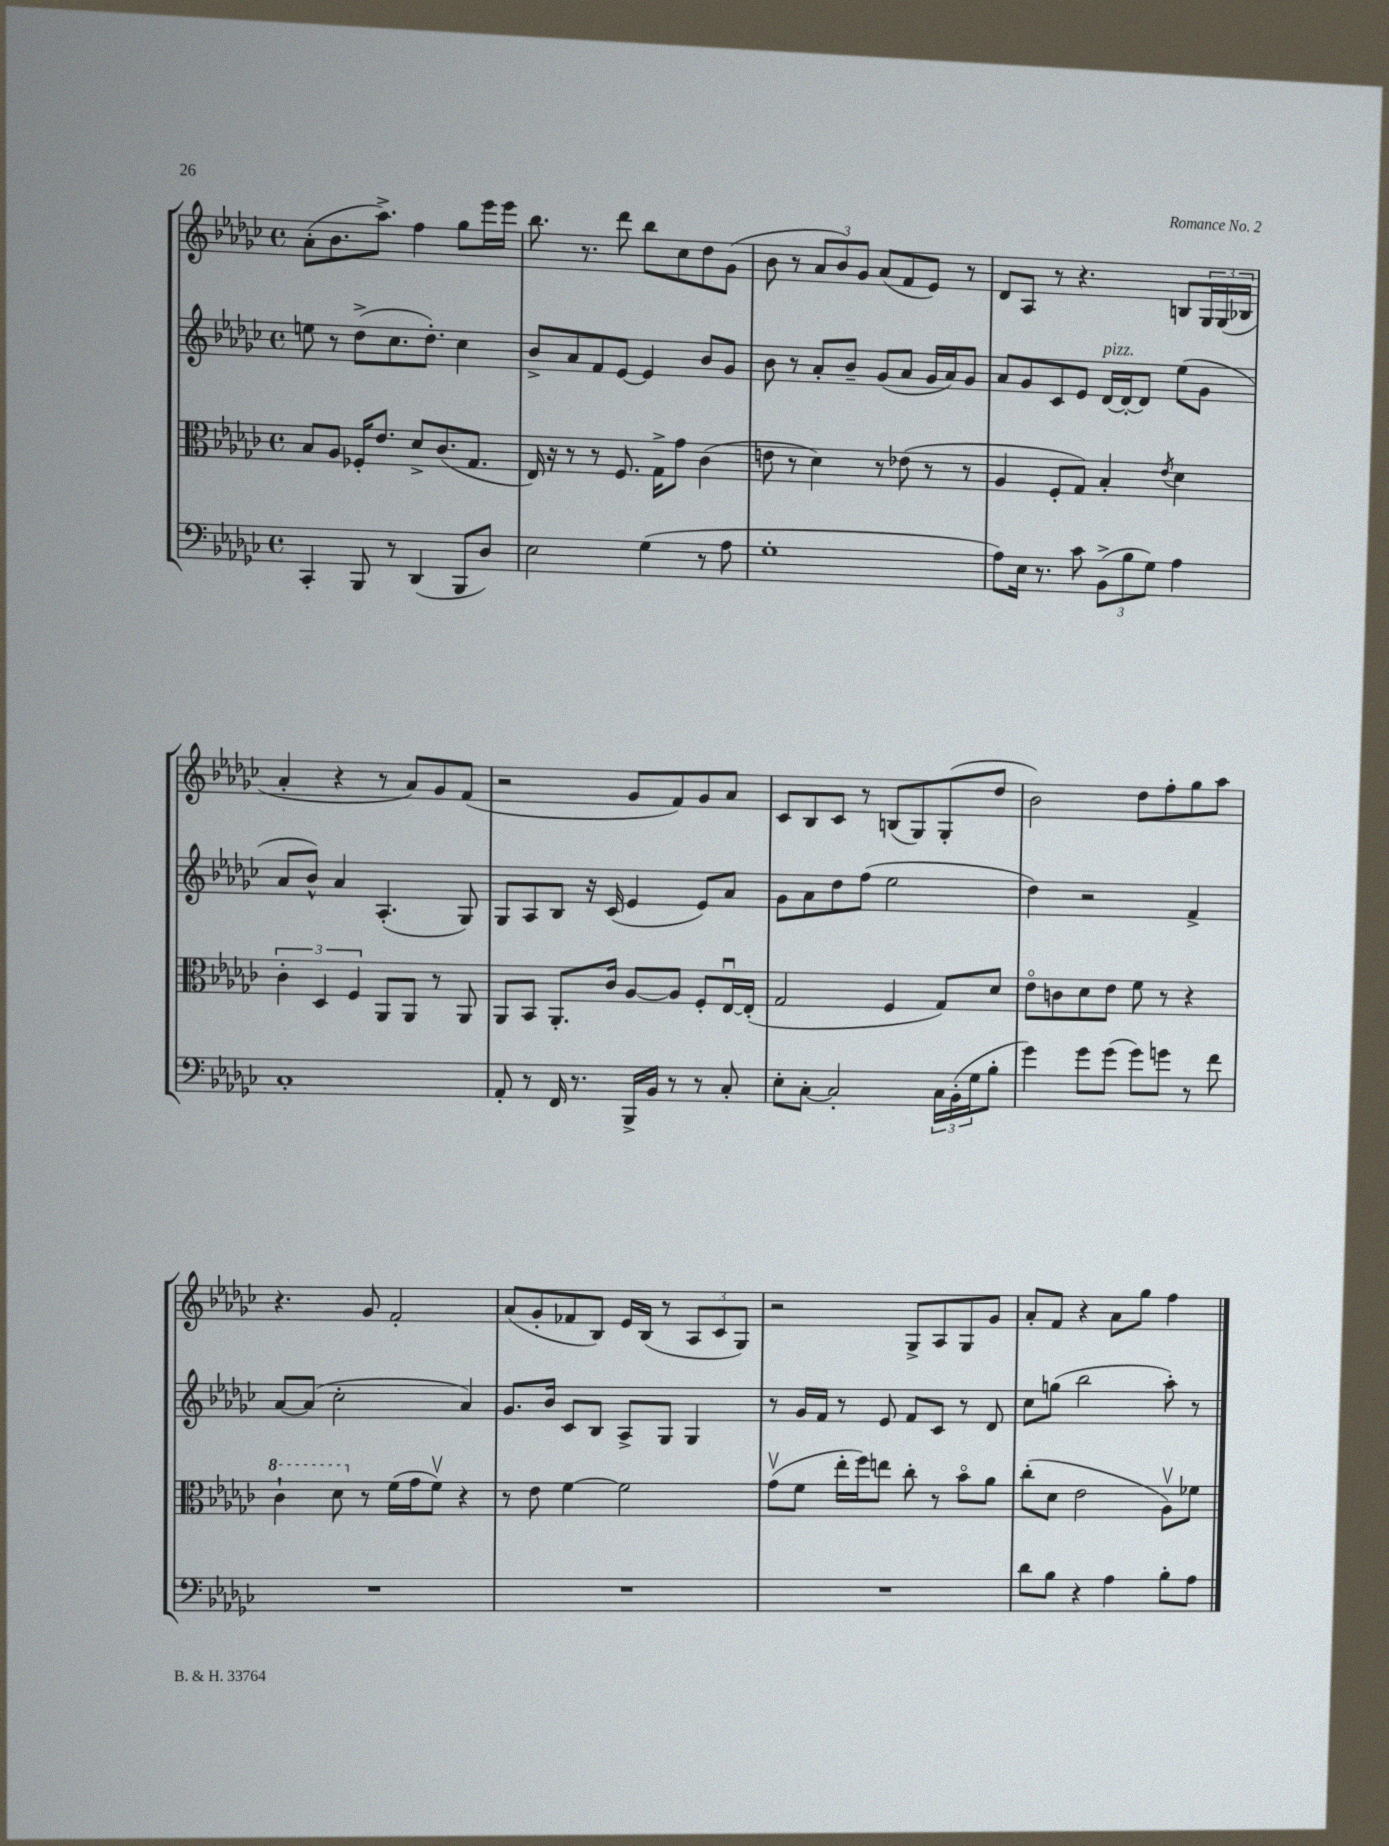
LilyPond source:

<<
\new StaffGroup <<
\new Staff = "s0" {
    \clef treble \key ges \major \defaultTimeSignature \time 4/4
    aes'8-.( bes'8. aes''8.->) f''4 ges''8 ees'''16 ees'''16 |
    bes''8. r8. des'''8 bes''8 ces''8 des''8 ges'8( |
    bes'8 r8 \tuplet 3/2 { aes'8 bes'8) ges'8 } aes'8( f'8 ees'8) r8 |
    des'8 aes8 r8 r4. b8 \tuplet 3/2 { ges16 ges16( bes16 } |
    aes'4-. r4 r8 aes'8) ges'8 f'8( |
    r2 ges'8 f'8) ges'8 aes'8 |
    ces'8 bes8 ces'8 r8 b8( ges8) ges8-.( des''8 |
    bes'2) des''8 f''8-. ges''8 aes''8 |
    r4. ges'8 f'2-. |
    aes'8( ges'8-. fes'8 bes8) ees'16 bes16( r8 \tuplet 3/2 { aes8 ces'8 ges8) } |
    r2 ges8-> aes8 ges8 ges'8 |
    aes'8-. f'8 r4 aes'8 ges''8 f''4 \bar "|." |
}
\new Staff = "s1" {
    \clef treble \key ges \major \defaultTimeSignature \time 4/4
    e''8 r8 des''8->( ces''8. des''8.-.) ces''4 |
    bes'8-> aes'8 f'8 ees'8~ ees'4 bes'8 ges'8 |
    bes'8 r8 aes'8-. bes'8-- ges'8( aes'8 ges'16 aes'16) ges'8 |
    aes'8 ges'8 ces'8 ees'8 des'16~^\markup { \italic "pizz." } des'16~-. des'8 ees''8( ges'8 |
    aes'8 bes'8-^) aes'4 aes4.-.( ges8) |
    ges8 aes8 bes8 r16 ces'16( ees'4 ees'8) aes'8 |
    ges'8 aes'8 des''8 f''8( ees''2 |
    des''4) r2 f'4-> |
    aes'8~ aes'8( ces''2-. aes'4) |
    ges'8. bes'16 ces'8 bes8 aes8-> ges8 ges4 |
    r8 ges'16 f'16 r8 ees'8 f'8 ces'8 r8 des'8 |
    ces''8 g''8( bes''2 aes''8-.) r8 \bar "|." |
}
\new Staff = "s2" {
    \clef alto \key ges \major \defaultTimeSignature \time 4/4
    bes8 aes8 fes16-. ees'8. des'8-> ces'8.( ges8. |
    ees16) r16 r8 r8 f8. ges16-> ges'8 ces'4( |
    e'8 r8 des'4) r8 ees'8( r8 r8 |
    aes4 f8-. ges8) bes4-. \acciaccatura { ees'8 } des'4 |
    \tuplet 3/2 { ces'4-. des4 f4 } aes,8 aes,8 r8 aes,8 |
    aes,8 bes,8 aes,8.-. ces'16 aes8~ aes8 f8-. ees16~\downbow ees16-.( |
    ges2 f4 ges8) des'8 |
    ees'8\flageolet c'8 des'8 ees'8 f'8 r8 r4 |
    \ottava #1 ces''4-! des''8 \ottava #0 r8 f'16( ges'16 f'8\upbow) r4 |
    r8 ees'8 f'4~ f'2 |
    ges'8\upbow( f'8 ees''16-. f''16) e''8 ces''8-. r8 bes'8\flageolet aes'8 |
    ces''8-.( des'8 ees'2 aes8\upbow) fes'8 \bar "|." |
}
\new Staff = "s3" {
    \clef bass \key ges \major \defaultTimeSignature \time 4/4
    ces,4-. bes,,8 r8 des,4( bes,,8 des8) |
    ees2 ges4( r8 aes8 |
    ges1-. |
    aes8) ees16 r8. ces'8 \tuplet 3/2 { bes,8->( bes8 ges8) } aes4 |
    ces1-. |
    aes,8-. r8 f,16 r8. bes,,16-> bes,16 r8 r8 ces8-. |
    ees8-. ces8~-. ces2-. \tuplet 3/2 { ces16 bes,16-.( ges16 } bes8-. |
    ges'4) ges'8 ges'8( ges'8) g'8 r8 f'8 |
    R1 |
    R1 |
    R1 |
    des'8 bes8 r4 aes4 bes8-. aes8 \bar "|." |
}
>>
>>
\layout { \context { \Score \remove "Bar_number_engraver" } }
